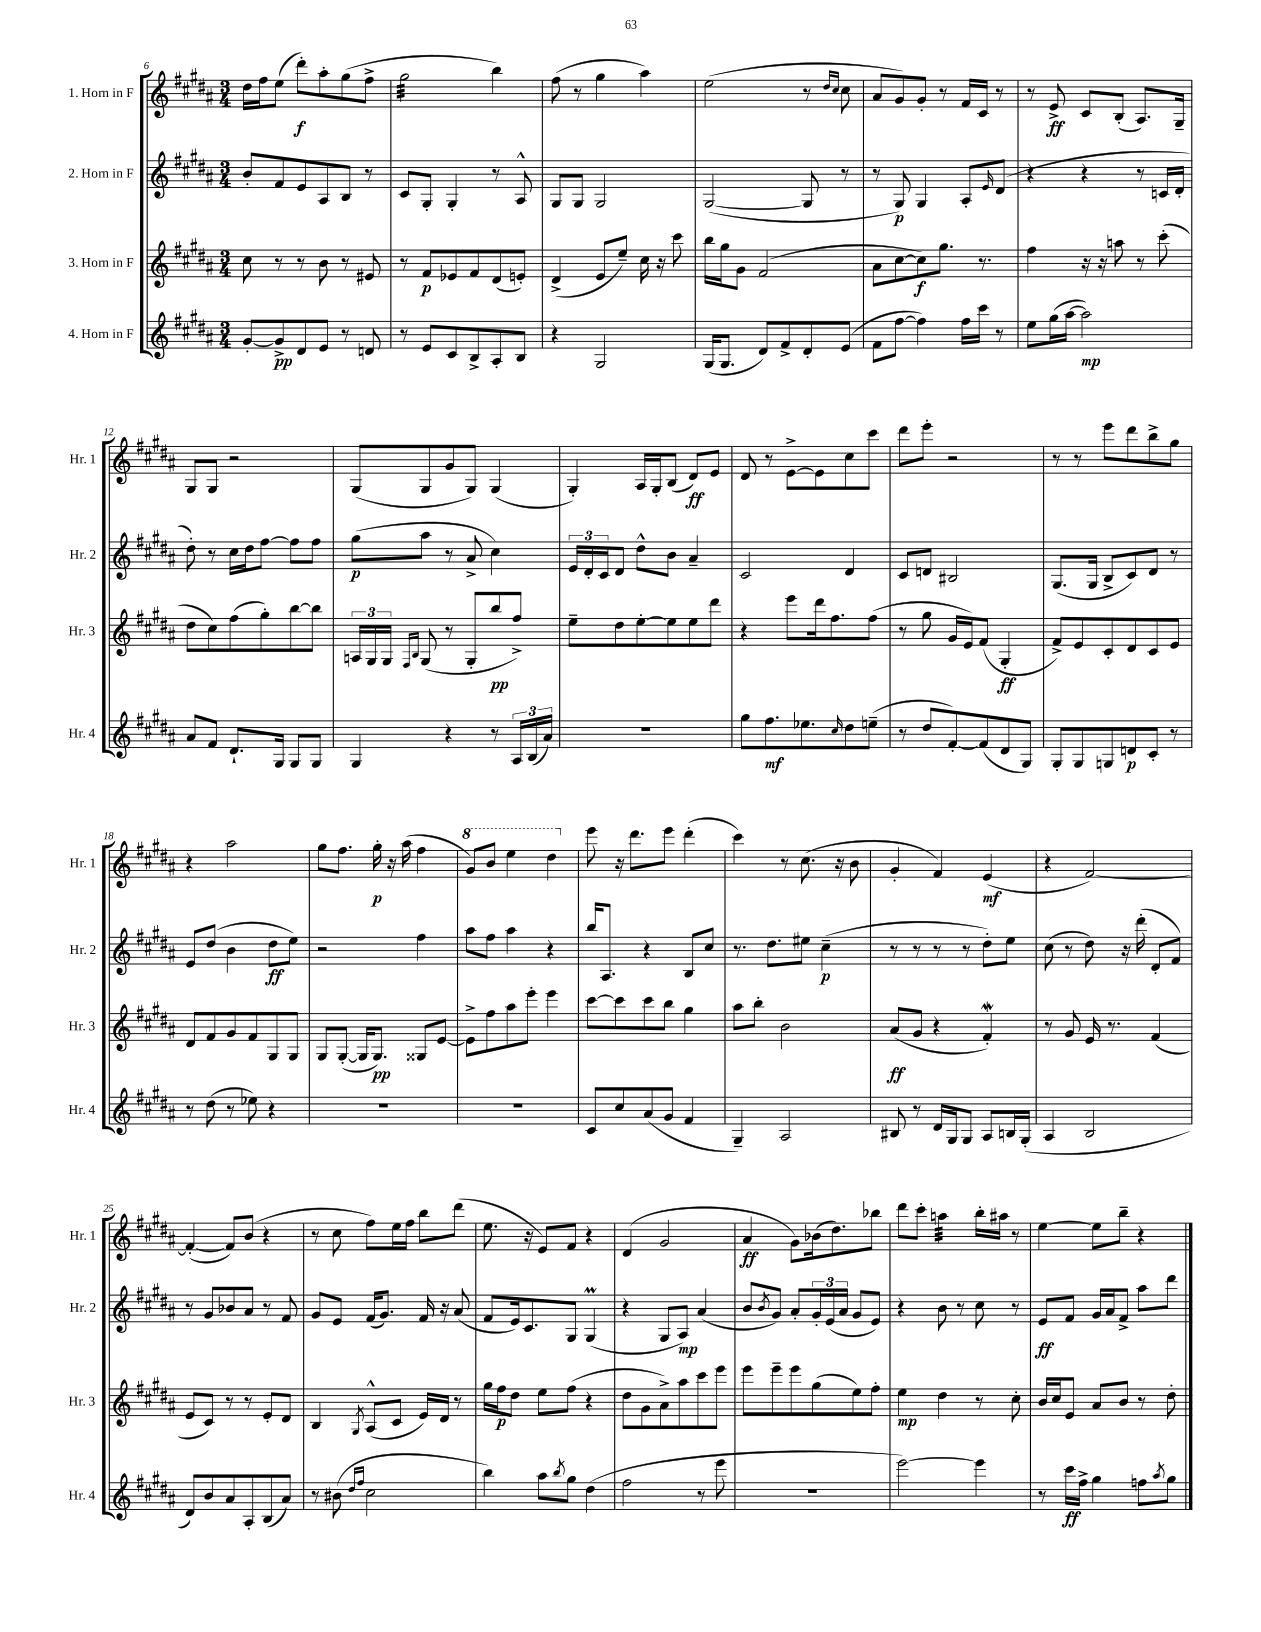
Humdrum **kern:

**kern	**dynam	**kern	**dynam	**kern	**dynam	**kern	**dynam
*part4	*part4	*part3	*part3	*part2	*part2	*part1	*part1
*staff4	*staff4	*staff3	*staff3	*staff2	*staff2	*staff1	*staff1
*I"4. Horn in F	*	*I"3. Horn in F	*	*I"2. Horn in F	*	*I"1. Horn in F	*
*I'Hr. 4	*	*I'Hr. 3	*	*I'Hr. 2	*	*I'Hr. 1	*
*clefG2	*	*clefG2	*	*clefG2	*	*clefG2	*
*k[f#c#g#d#a#]	*	*k[f#c#g#d#a#]	*	*k[f#c#g#d#a#]	*	*k[f#c#g#d#a#]	*
*M3/4	*	*M3/4	*	*M3/4	*	*M3/4	*
=6	=6	=6	=6	=6	=6	=6	=6
[8g#'/L	.	8cc#\	.	8b'/L	.	16dd#\LL	.
.	.	.	.	.	.	16ff#\J	.
8g#^/]	pp	8r	.	8f#/	.	(8ee\J	.
8d#/	.	8r	.	8e/	.	8ddd#'\L)	f
8e/J	.	8b\	.	8A#/	.	8aa#'\	.
8r	.	8r	.	8B/J	.	(8gg#\	.
8dn/	.	8e#X/	.	8r	.	8ff#^\J	.
=7	=7	=7	=7	=7	=7	=7	=7
*	*	*	*	*	*	*tremolo	*
8r	.	8r	.	8c#/L	.	32gg#\LLL	.
.	.	.	.	.	.	32gg#\	.
.	.	.	.	.	.	32gg#\	.
.	.	.	.	.	.	32gg#\	.
8e/L	.	8f#/L	p	8G#'/J	.	32gg#\	.
.	.	.	.	.	.	32gg#\	.
.	.	.	.	.	.	32gg#\	.
.	.	.	.	.	.	32gg#\	.
8c#/	.	8e-X/	.	4G#'/	.	32gg#\	.
.	.	.	.	.	.	32gg#\	.
.	.	.	.	.	.	32gg#\	.
.	.	.	.	.	.	32gg#\	.
8B^/	.	8f#/	.	.	.	32gg#\	.
.	.	.	.	.	.	32gg#\	.
.	.	.	.	.	.	32gg#\	.
.	.	.	.	.	.	32gg#\JJJ	.
*	*	*	*	*	*	*Xtremolo	*
8A#'/	.	(8d#/	.	8r	.	4bb\)	.
8B/J	.	8en'/J)	.	8A#^^/	.	.	.
=8	=8	=8	=8	=8	=8	=8	=8
4r	.	(4d#^/	.	8G#/L	.	(8ff#\	.
.	.	.	.	8G#/J	.	8r	.
2G#/	.	8e/L	.	2G#/	.	4gg#\	.
.	.	8ee~/J)	.	.	.	.	.
.	.	16cc#\	.	.	.	4aa#\)	.
.	.	16r	.	.	.	.	.
.	.	8ccc#\	.	.	.	.	.
=9	=9	=9	=9	=9	=9	=9	=9
(16G#/KL	.	16bb\LL	.	([2G#/	.	(2ee\	.
8.G#/J	.	16gg#\J	.	.	.	.	.
.	.	8g#\J	.	.	.	.	.
8d#/L)	.	(2f#/	.	.	.	.	.
8f#^/	.	.	.	.	.	.	.
8d#'/	.	.	.	8G#/]	.	8r	.
.	.	.	.	.	.	16qqdd#/LL	.
.	.	.	.	.	.	16qqcc#/JJ	.
(8e/J	.	.	.	8r	.	8cc#\	.
=10	=10	=10	=10	=10	=10	=10	=10
8f#\L	.	8a#\L	.	8r	.	8a#/L	.
[8ff#\J	.	[8cc#\	.	8G#/)	p	8g#/)	.
4ff#\])	.	8cc#\])	f	4G#/	.	8g#'/J	.
.	.	8.gg#\J	.	.	.	8r	.
16ff#\LL	.	.	.	8A#'/L	.	16f#/LL	.
16ccc#\JJ	.	8.r	.	.	.	16c#/JJ	.
.	.	.	.	16qqe/	.	.	.
8r	.	.	.	(8d#/J	.	8r	.
=11	=11	=11	=11	=11	=11	=11	=11
8ee\L	.	4ff#\	.	4r	.	8r	.
(16gg#\L	.	.	.	.	.	8e^/	ff
[16aa#\JJ	.	.	.	.	.	.	.
2aa#\])	mp	16r	.	4r	.	8c#/L	.
.	.	16r	.	.	.	.	.
.	.	8aan\	.	.	.	(8B'/J	.
.	.	8r	.	8r	.	8.A#/L)	.
.	.	(8ccc#'\	.	16cn/LL	.	.	.
.	.	.	.	16d#'/JJ	.	16G#~/Jk	.
!!LO:LB:g=z
=12	=12	=12	=12	=12	=12	=12	=12
8a#/L	.	8dd#\L	.	8dd#'\)	.	8G#/L	.
8f#/J	.	8cc#\)	.	8r	.	8G#/J	.
8.d#`/L	.	(8ff#\	.	16cc#\LL	.	2r	.
.	.	.	.	16dd#\J	.	.	.
.	.	8gg#'\)	.	[8ff#\J	.	.	.
16G#/Jk	.	.	.	.	.	.	.
8G#/L	.	[8bb\	.	8ff#\L]	.	.	.
8G#/J	.	8bb\J]	.	8ff#\J	.	.	.
=13	=13	=13	=13	=13	=13	=13	=13
4G#/	.	24An/LL	.	(8gg#\L	p	(8G#/L	.
.	.	24G#/	.	.	.	.	.
.	.	24G#/JJ	.	.	.	.	.
.	.	16qqF#/LL	.	.	.	.	.
.	.	16qqB/JJ	.	.	.	.	.
.	.	(8G#/	.	8aa#\J	.	8G#/	.
4r	.	8r	.	8r	.	8g#/	.
.	.	8G#'/L	.	8a#^/	.	8G#/J)	.
8r	.	8bb/	pp	4cc#\)	.	(4G#/	.
24A#/LL	.	8ff#^/J)	.	.	.	.	.
(24B/	.	.	.	.	.	.	.
24a#/JJ)	.	.	.	.	.	.	.
=14	=14	=14	=14	=14	=14	=14	=14
2.r	.	8ee~\L	.	24e/LL	.	4G#'/)	.
.	.	.	.	24d#'/	.	.	.
.	.	.	.	24c#/J	.	.	.
.	.	8dd#\	.	8d#/J	.	.	.
.	.	[8ee'\	.	8dd#^^\L	.	16A#/LL	.
.	.	.	.	.	.	16G#'/J	.
.	.	8ee\]	.	8b\J	.	(8B/J	.
.	.	8ee\	.	4a#~/	.	8d#/L)	ff
.	.	8ddd#\J	.	.	.	8e/J	.
=15	=15	=15	=15	=15	=15	=15	=15
8gg#\L	.	4r	.	2c#/	.	8d#/	.
8.ff#\	mf	.	.	.	.	8r	.
.	.	8eee\L	.	.	.	[8e^\L	.
8.ee-X\	.	.	.	.	.	.	.
.	.	16ddd#\k	.	.	.	8e\]	.
.	.	8.ff#\	.	.	.	.	.
16qqcc#/	.	.	.	.	.	.	.
8dd#\	.	.	.	4d#/	.	8cc#\	.
(8een~\J	.	(8ff#\J	.	.	.	8ccc#\J	.
=16	=16	=16	=16	=16	=16	=16	=16
8r	.	8r	.	8c#/L	.	8ddd#\L	.
8dd#/L	.	8gg#\	.	8dn/J	.	8eee'\J	.
[8f#'/)	.	16g#/LL	.	2B#X/	.	2r	.
.	.	16e/J)	.	.	.	.	.
(8f#/]	.	(8f#/J	.	.	.	.	.
8d#/	.	4G#'/	ff	.	.	.	.
8G#/J)	.	.	.	.	.	.	.
=17	=17	=17	=17	=17	=17	=17	=17
8G#'/L	.	8f#^/L)	.	(8.G#/L	.	8r	.
8G#/	.	8e/	.	.	.	8r	.
.	.	.	.	16G#/Jk	.	.	.
8Gn/	.	8c#'/	.	8B^/L	.	8eee\L	.
8dn/	p	8d#/	.	8c#/)	.	8ddd#\	.
8c#'/J	.	8c#/	.	8d#/J	.	8bb^\	.
8r	.	8e/J	.	8r	.	8gg#\J	.
!!LO:LB:g=z
=18	=18	=18	=18	=18	=18	=18	=18
8r	.	8d#/L	.	8e/L	.	4r	.
(8dd#\	.	8f#/	.	(8dd#/J	.	.	.
8r	.	8g#/	.	4b\	.	2aa#\	.
8ee-X\)	.	8f#/	.	.	.	.	.
4r	.	8G#/	.	8dd#\L	ff	.	.
.	.	8G#/J	.	8ee\J)	.	.	.
=19	=19	=19	=19	=19	=19	=19	=19
2.r	.	8G#/L	.	2r	.	8gg#\L	.
.	.	([8G#'/J	.	.	.	8.ff#\J	.
.	.	16G#/KL]	.	.	.	.	.
.	.	8.G#/J)	pp	.	.	16gg#'\	p
.	.	.	.	.	.	16r	.
.	.	.	.	.	.	(16aa#\	.
.	.	8G##X/L	.	4ff#\	.	4ff#\	.
.	.	[8e/J	.	.	.	.	.
=20	=20	=20	=20	=20	=20	=20	=20
*	*	*	*	*	*	*8va	*
2.r	.	8e^\L]	.	8aa#\L	.	8gg#/L)	.
.	.	8ff#\	.	8ff#\J	.	8bb/J	.
.	.	8aa#\	.	4aa#\	.	4eee\	.
.	.	8eee'\J	.	.	.	.	.
.	.	4eee\	.	4r	.	4ddd#\	.
=21	=21	=21	=21	=21	=21	=21	=21
*	*	*	*	*	*	*X8va	*
8c#/L	.	[8ccc#\L	.	16bb/KL	.	8eee\	.
.	.	.	.	8.A#/J	.	.	.
8cc#/	.	8ccc#\]	.	.	.	16r	.
.	.	.	.	.	.	8.ddd#\L	.
(8a#/	.	8ccc#\	.	4r	.	.	.
8g#/J	.	8bb\J	.	.	.	8eee\J	.
4f#/	.	4gg#\	.	8B/L	.	(4ddd#'\	.
.	.	.	.	8cc#/J	.	.	.
=22	=22	=22	=22	=22	=22	=22	=22
4G#~/)	.	8aa#\L	.	8.r	.	4ccc#\)	.
.	.	8bb'\J	.	.	.	.	.
.	.	.	.	8.dd#\L	.	.	.
2A#/	.	2b\	.	.	.	8r	.
.	.	.	.	8ee#X\J	.	(8.cc#\	.
.	.	.	.	(4cc#~\	p	.	.
.	.	.	.	.	.	16r	.
.	.	.	.	.	.	8b\	.
=23	=23	=23	=23	=23	=23	=23	=23
8B#X/	.	(8a#/L	ff	8r	.	4g#'/	.
8r	.	8g#/J	.	8r	.	.	.
16d#/LL	.	4r	.	8r	.	4f#/)	.
16G#/J	.	.	.	.	.	.	.
8G#/J	.	.	.	8r	.	.	.
8A#/L	.	4f#W'/)	.	8dd#'\L)	.	(4e/	mf
16Bn/L	.	.	.	8ee\J	.	.	.
(16G#'/JJ	.	.	.	.	.	.	.
=24	=24	=24	=24	=24	=24	=24	=24
4A#/	.	8r	.	(8cc#\	.	4r	.
.	.	8g#/	.	8r	.	.	.
2B/	.	16e/	.	8dd#\)	.	[2f#/)	.
.	.	8.r	.	.	.	.	.
.	.	.	.	16r	.	.	.
.	.	.	.	(16ddd#'\	.	.	.
.	.	(4f#/	.	8d#'/L	.	.	.
.	.	.	.	8f#/J)	.	.	.
!!LO:LB:g=z
=25	=25	=25	=25	=25	=25	=25	=25
8d#/L)	.	8e/L	.	8r	.	(4f#'/_	.
8b/	.	8c#/J)	.	8g#/L	.	.	.
8a#/	.	8r	.	8b-X/	.	8f#/L])	.
8A#'/	.	8r	.	8a#/J	.	(8b/J	.
(8B/	.	8e'/L	.	8r	.	4r	.
8a#/J)	.	8d#/J	.	8f#/	.	.	.
=26	=26	=26	=26	=26	=26	=26	=26
8r	.	4B/	.	8g#/L	.	8r	.
(8b#X\	.	.	.	8e/J	.	8cc#\	.
16qqdd#/LL	.	.	.	.	.	.	.
16qqff#/JJ	.	8qG#/	.	.	.	.	.
2cc#\	.	(8A#^^/L	.	(16f#/KL	.	8ff#\L)	.
.	.	.	.	8.g#/J)	.	.	.
.	.	8c#/J	.	.	.	16ee\L	.
.	.	.	.	.	.	16ff#\JJ	.
.	.	16e/LL)	.	16f#/	.	8bb\L	.
.	.	16d#/JJ	.	16r	.	.	.
.	.	8r	.	(8a#/	.	(8ddd#\J	.
=27	=27	=27	=27	=27	=27	=27	=27
4bb\)	.	16gg#\LL	.	8f#/L	.	8.ee\	.
.	.	16ff#\J	p	.	.	.	.
.	.	8dd#\J	.	16e/k)	.	.	.
.	.	.	.	8.c#/	.	16r	.
8aa#\L	.	8ee\L	.	.	.	8e/L)	.
8qbb/	.	.	.	.	.	.	.
8gg#\J	.	(8ff#\J	.	8G#/J	.	8f#/J	.
(4dd#\	.	4r	.	(4G#M/	.	4r	.
=28	=28	=28	=28	=28	=28	=28	=28
2ff#\	.	8dd#\L	.	4r	.	(4d#/	.
.	.	8g#\	.	.	.	.	.
.	.	8a#^\)	.	8G#/L	.	2g#/	.
.	.	8aa#\	.	8A#/J)	mp	.	.
8r	.	8ccc#\	.	(4a#/	.	.	.
8eee\	.	8eee\J	.	.	.	.	.
=29	=29	=29	=29	=29	=29	=29	=29
2.r	.	8eee\L	.	8b/L	.	4a#/	ff
.	.	.	.	8qb/	.	.	.
.	.	8eee~\	.	8g#/J)	.	.	.
.	.	8eee\	.	8a#'/L	.	8g#\L)	.
.	.	(8gg#\	.	24g#'/L	.	(16b-X\k	.
.	.	.	.	(24e/	.	.	.
.	.	.	.	.	.	8.dd#\)	.
.	.	.	.	24a#/JJ	.	.	.
.	.	8ee\)	.	8g#/L	.	.	.
.	.	8ff#'\J	.	8e/J)	.	8bb-X\J	.
=30	=30	=30	=30	=30	=30	=30	=30
[2eee\)	.	4ee\	mp	4r	.	8ddd#\L	.
.	.	.	.	.	.	8ccc#'\J	.
*	*	*	*	*	*	*tremolo	*
.	.	4dd#\	.	8b\	.	32aan\LLL	.
.	.	.	.	.	.	32aan\	.
.	.	.	.	.	.	32aan\	.
.	.	.	.	.	.	32aan\	.
.	.	.	.	8r	.	32aan\	.
.	.	.	.	.	.	32aan\	.
.	.	.	.	.	.	32aan\	.
.	.	.	.	.	.	32aan\JJJ	.
*	*	*	*	*	*	*Xtremolo	*
4eee\]	.	8r	.	8cc#\	.	16bb'\LL	.
.	.	.	.	.	.	16aa#X\JJ	.
.	.	8cc#'\	.	8r	.	8r	.
=31	=31	=31	=31	=31	=31	=31	=31
8r	.	16b/LL	.	8e/L	ff	[4ee\	.
.	.	16cc#/J	.	.	.	.	.
16ccc#\LL	ff	8e/J	.	8f#/J	.	.	.
16ff#^\JJ	.	.	.	.	.	.	.
4gg#\	.	8a#/L	.	16g#/LL	.	8ee\L]	.
.	.	.	.	16a#/J	.	.	.
.	.	8b/J	.	8f#^/J	.	8bb~\J	.
8ffn\L	.	8r	.	8aa#\L	.	4r	.
8qaa#/	.	.	.	.	.	.	.
8gg#\J	.	8dd#'\	.	8ddd#\J	.	.	.
==	==	==	==	==	==	==	==
*-	*-	*-	*-	*-	*-	*-	*-
